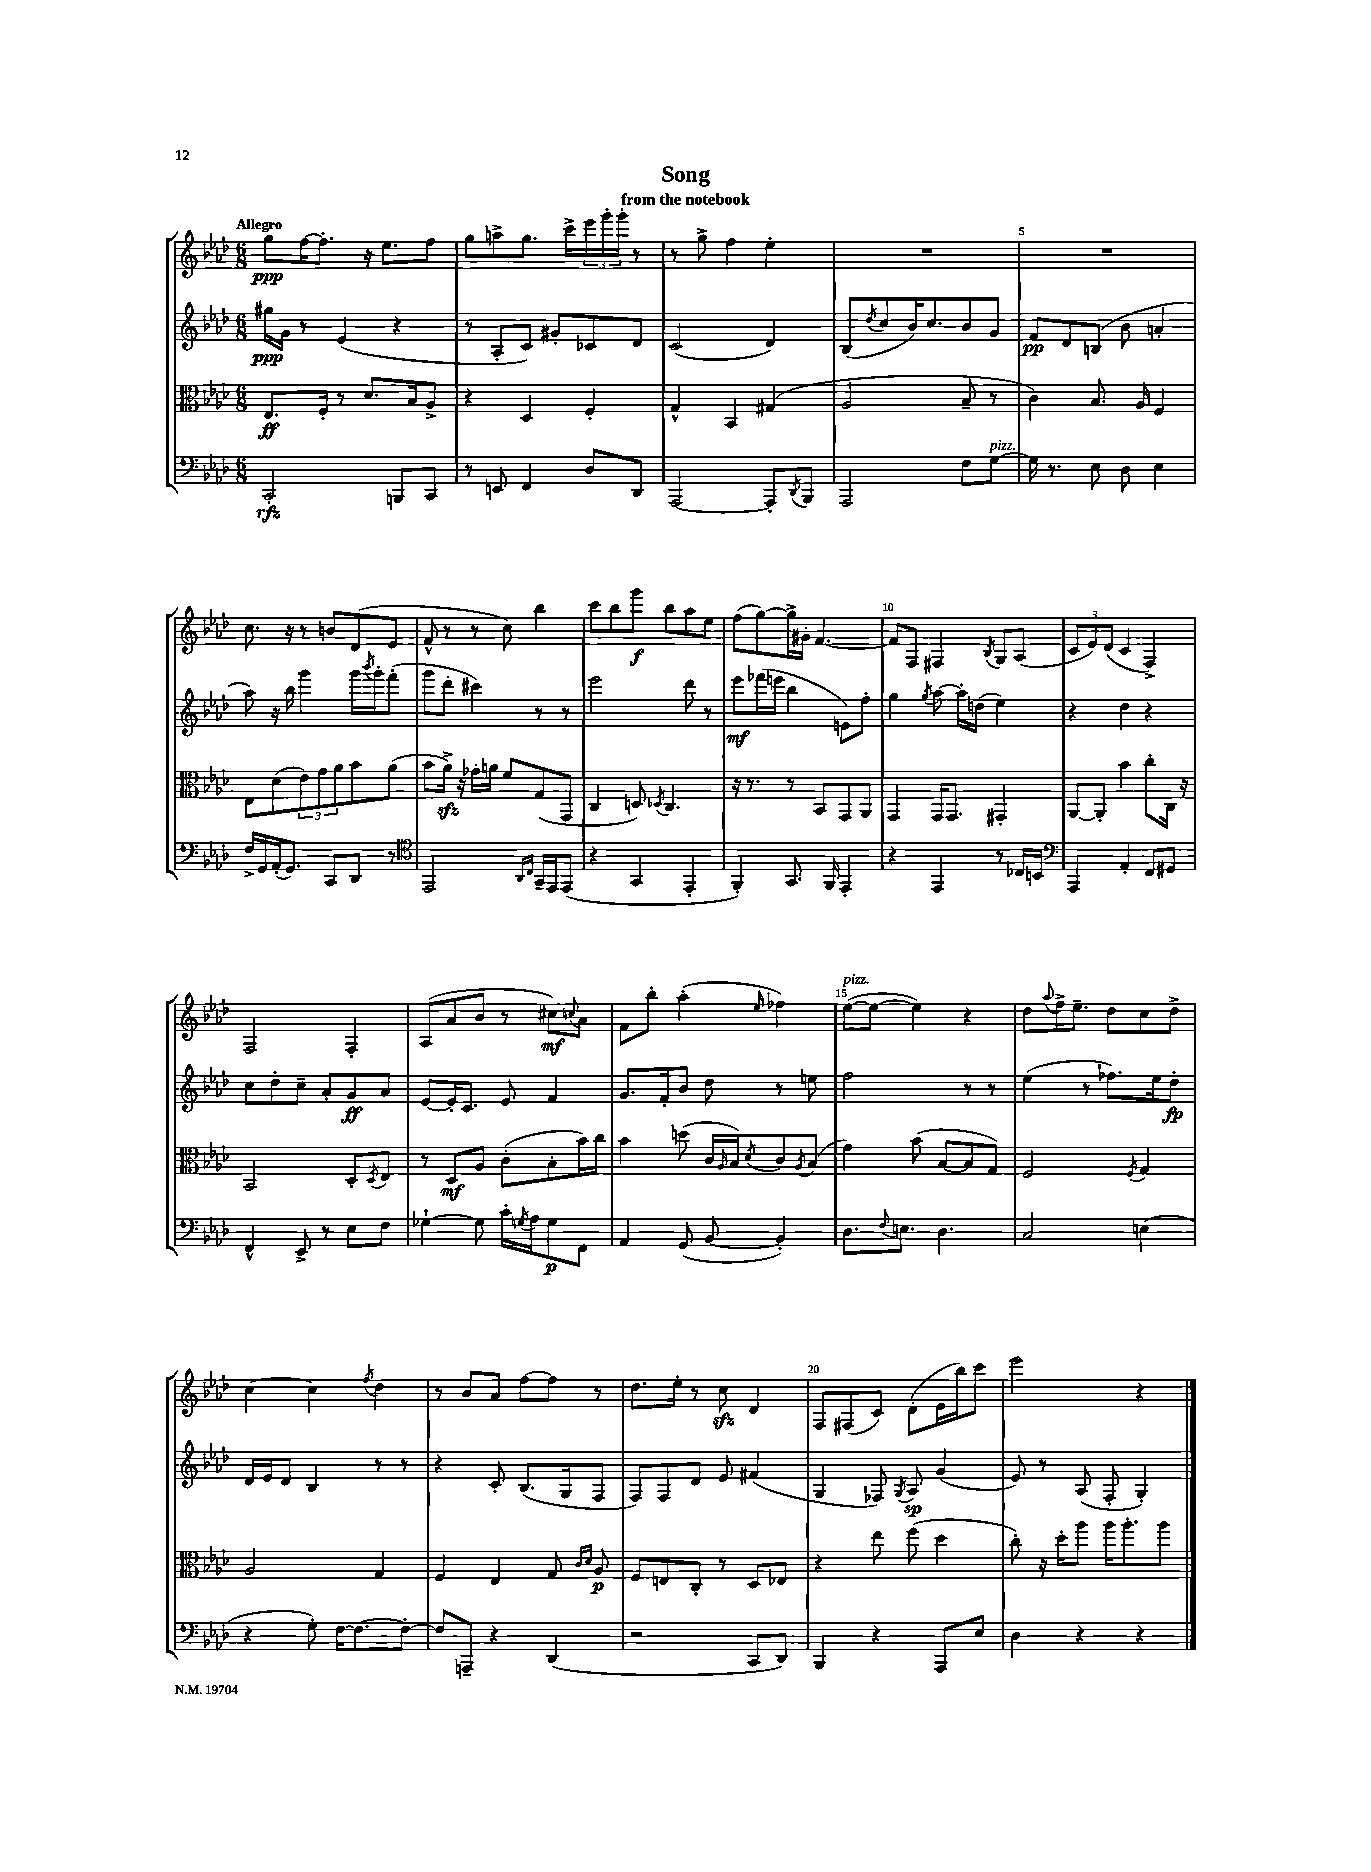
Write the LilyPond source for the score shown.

\header { title = "Song" subtitle = "from the notebook" }
<<
\new StaffGroup <<
\new Staff = "s0" {
    \clef treble \key aes \major \numericTimeSignature \time 6/8 \tempo "Allegro"
    g''8\ppp f''16~ f''8.-. r16 ees''8. f''8 |
    g''8 a''8-> g''8. c'''16-> \tuplet 3/2 { ees'''16 g'''16-. g'''16-. } r8 |
    r8 g''8-> f''4 ees''4-. |
    R2. |
    R2. |
    c''8. r16 r8 b'8 des'8( ees'8 |
    f'8-^ r8 r8 c''8) bes''4 |
    c'''8 bes''8 g'''8\f bes''8 aes''8 ees''8 |
    f''8( g''8~) g''16-> gis'16-. f'4.~ |
    f'8 f8 fis4 \acciaccatura { bes8 } g8 aes8( |
    \tuplet 3/2 { c'8 ees'8) des'8( } c'4 f4->) |
    f2 f4-. |
    aes8( aes'8 bes'8 r8 cis''8\mf) \appoggiatura { c''8 } aes'8 |
    f'8 bes''8-. aes''4-.( \grace { ees''16 } fes''4) |
    ees''8~^\markup { \italic "pizz." }( ees''8~ ees''4) r4 |
    des''8 \appoggiatura { aes''8 } f''16-> ees''8.-- des''8 c''8 des''8-> |
    c''4~ c''4 \acciaccatura { f''8 } des''4 |
    r8 bes'8 aes'8 f''8~ f''8 r8 |
    des''8. ees''16-. r8 c''8\sfz des'4 |
    f8 fis8( c'8) des'8-.( ees'16 bes''16) c'''8 |
    ees'''2 r4 \bar "|." |
}
\new Staff = "s1" {
    \clef treble \key aes \major \numericTimeSignature \time 6/8
    gis''16\ppp g'16 r8 ees'4( r4 |
    r8 aes8-. c'8) gis'8-. ces'8 des'8 |
    c'2( des'4) |
    bes8( \acciaccatura { des''8 } c''8 bes'16) c''8. bes'8 g'8 |
    f'8\pp des'8 b8( bes'8 a'4-. |
    aes''8) r16 bes''16 g'''4 g'''16 \acciaccatura { bes'''8 } g'''16-. f'''8-.( |
    g'''8 des'''8-. cis'''4) r8 r8 |
    ees'''2 des'''8 r8 |
    ees'''8\mf fes'''16( e'''16 bes''4 e'8) f''8-. |
    g''4 \acciaccatura { g''8 } aes''8~ aes''16-. d''16( ees''4) |
    r4 des''4 r4 |
    c''8 des''8-. c''8-- aes'8-. g'8\ff aes'8 |
    ees'8~ ees'16-. c'8. ees'8 f'4 |
    g'8. f'16-. bes'8 des''8 r8 e''8 |
    f''2 r8 r8 |
    ees''4( r8 fes''8.) ees''16 des''8-.\fp |
    des'16 ees'16 des'8 bes4 r8 r8 |
    r4 c'8-. bes8.( g16 f8 |
    f8) f8 des'8 ees'8 fis'4( |
    g4 fes8) \acciaccatura { g8 } aes8\sp g'4( |
    ees'8) r8 aes8( f8-. g4-.) \bar "|." |
}
\new Staff = "s2" {
    \clef alto \key aes \major \numericTimeSignature \time 6/8
    ees8.\ff f16-. r8 des'8. bes16 aes8-> |
    r4 des4 f4-. |
    g4-^ bes,4 gis4( |
    aes2 bes8-- r8 |
    c'4) bes8. aes16 f4 |
    ees8 des'8( \tuplet 3/2 { ees'8) g'8 aes'8 } bes'8 aes'8( |
    bes'8 aes'16->\sfz) r16 ges'16-. a'16 f'8 g8( g,8 |
    c4 d8) \acciaccatura { des8 } c4. |
    r16 r8. r8 bes,8 g,8 aes,8 |
    g,4 g,16 g,8. gis,4-. |
    aes,8~ aes,8-. bes'4 c''8-. c16 r16 |
    bes,2 des8-. \acciaccatura { des8 } ees8 |
    r8 des8\mf aes8 c'8-.( bes8-. bes'16) c''16 |
    bes'4 d''8( c'16 \grace { aes16 } bes16) \acciaccatura { des'8 } c'8 \acciaccatura { aes8 } bes8( |
    g'4) bes'8( bes8~ bes8 g8) |
    f2 \acciaccatura { f8 } g4 |
    aes2 g4 |
    f4 ees4 g8 \grace { c'16 des'16 } aes8\p |
    f8 e8 c8-. r8 des8 ees8 |
    r4 ees''8 f''8( des''4 |
    c''8-.) r16 des''16-. aes''8 aes''16 aes''8.-. aes''8 \bar "|." |
}
\new Staff = "s3" {
    \clef bass \key aes \major \numericTimeSignature \time 6/8
    c,2-.\rfz b,,8 c,8 |
    r8 e,8 f,4 des8 des,8 |
    aes,,2~ aes,,8-. \acciaccatura { des,8 } bes,,8 |
    aes,,2 f8 g8~^\markup { \italic "pizz." } |
    g16 r8. ees8 des8 ees4 |
    f16-> g,16 aes,16-.( g,8.) c,8 des,8 r8 |
    \clef tenor ees,2 \grace { aes,16 c16 } g,16-- ees,16 ees,8( |
    r4 g,4 ees,4-. |
    f,4-.) g,8. f,16 ees,4-. |
    r4 ees,4 r8 ces16 b,16 |
    \clef bass aes,,4 aes,4-. f,8 gis,8 |
    f,4-^ ees,8-> r8 ees8 f8 |
    ges4~-! ges8 c'16-. \acciaccatura { g8 } aes16 g8\p f,8 |
    aes,4 g,8( bes,8~ bes,4-.) |
    des8. \appoggiatura { f8 } e8. des4. |
    c2 e4( |
    r4 g8-.) f16~ f8.~ f8~-. |
    f8 a,,8-- r4 des,4( |
    r2 c,8 des,8) |
    bes,,4 r4 aes,,8 ees8 |
    des4 r4 r4 \bar "|." |
}
>>
>>
\layout { \context { \Score \override BarNumber.break-visibility = ##(#f #t #t) barNumberVisibility = #(every-nth-bar-number-visible 5) } }
